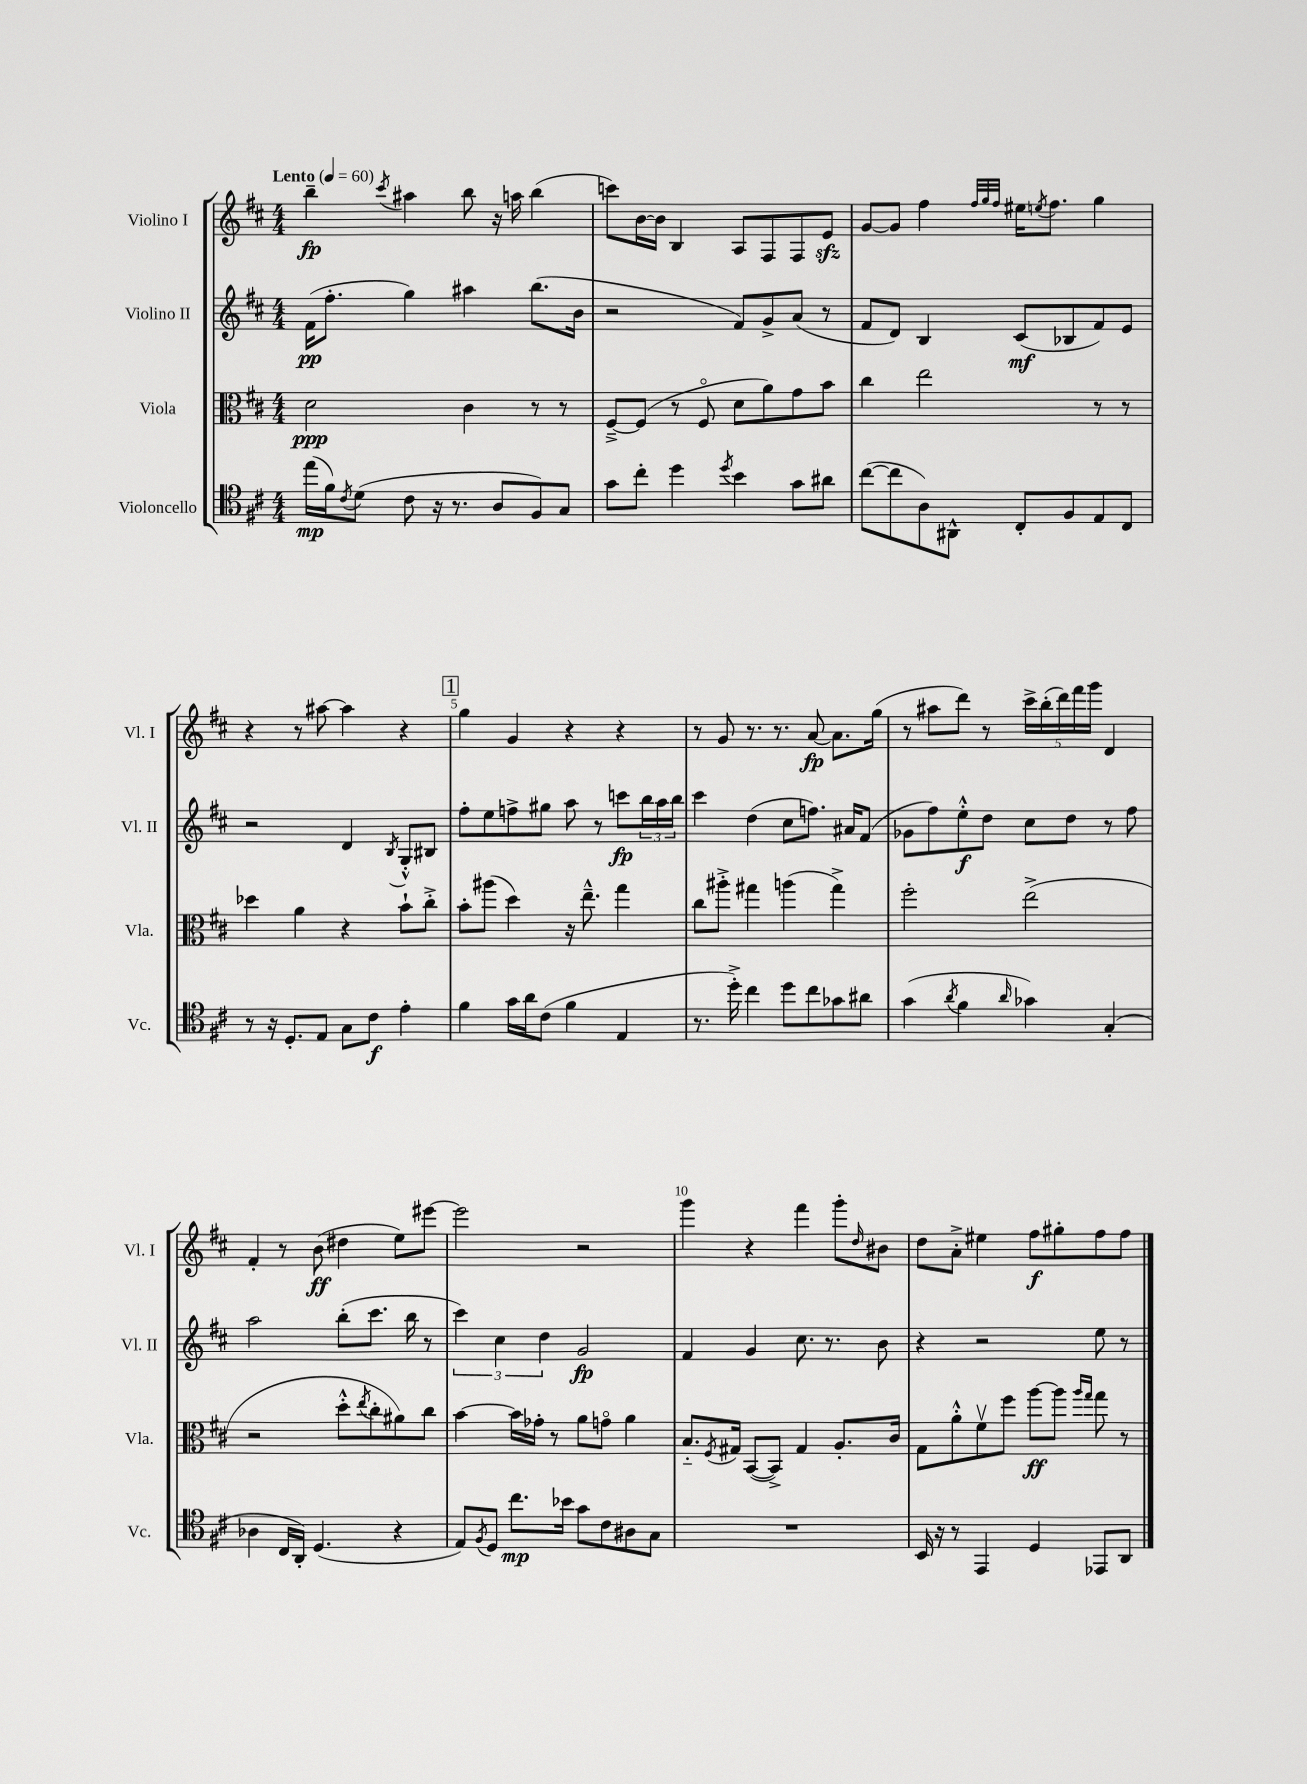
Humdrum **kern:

**kern	**kern	**kern	**kern
*staff4	*staff3	*staff2	*staff1
*clefC4	*clefC3	*clefG2	*clefG2
*k[f#c#]	*k[f#c#]	*k[f#c#]	*k[f#c#]
*M4/4	*M4/4	*M4/4	*M4/4
*MM60	*MM60	*MM60	*MM60
(16ee	2d	(16f#	4bb~
16f#)	.	8.ff#'	.
8qc#	.	.	.
(8d	.	.	.
.	.	.	8qccc#
8c#	.	4gg)	4aa#
16r	.	.	.
8.r	.	.	.
.	4c#	4aa#	8bb
8A	.	.	16r
.	.	.	16aa
8F#)	8r	(8.bb	(4bb
8G	8r	.	.
.	.	16b	.
=	=	=	=
8g	[8F#~^	2r	8ccc)
8cc#'	(8F#]	.	[16b
.	.	.	16b]
4dd	8r	.	4B
.	8F#o	.	.
8qdd	.	.	.
4b	8d	8f#)	8A
.	8a)	8g^	8F#
8g	8g	(8a	8F#
8a#	8b	8r	8e
=	=	=	=
([8cc#	4cc#	8f#	[8g
8cc#]	.	8d)	8g]
8A)	2ee	4B	4ff#
8AA#^^	.	.	.
.	.	.	32qqff#
.	.	.	32qqgg
.	.	.	32qqff#
8C#'	.	(8c#	16ee#
.	.	.	8qee
.	.	.	8.ff#
8F#	.	8B-	.
8E	8r	8f#)	4gg
8C#	8r	8e	.
=	=	=	=
8r	4dd-	2r	4r
16r	.	.	.
8.D'	.	.	.
.	4a	.	8r
8E	.	.	[8aa#
8G	4r	4d	4aa#]
8c#	.	.	.
.	.	8qB	.
4e'	8b`	8G'^^	4r
.	8cc#'^	8B#	.
=	=	=	=
4f#	8b'	8ff#'	4gg
.	(8aa#	8ee	.
16g	4dd)	8ff^	4g
16a	.	.	.
(8c#	.	8gg#	.
4f#	16r	8aa	4r
.	8.ee~^^	.	.
.	.	8r	.
4E	4gg	8ccc	4r
.	.	24bb	.
.	.	24aa	.
.	.	24bb	.
=	=	=	=
8.r	8cc#	4ccc#	8r
.	8aa#'^	.	8g
16dd'^)	.	.	.
4cc#	4gg#	(4dd	8.r
.	.	.	8.r
8dd	(4aa	8cc#	.
8cc#	.	8.ff)	[8a
8g-	4gg#^)	.	8.a]
.	.	16a#	.
8a#	.	(8f#	.
.	.	.	(16gg
=	=	=	=
(4g	2ff#'	8g-	8r
.	.	8ff#)	8aa#
8qa	.	.	.
4f#	.	8ee'^^	8ddd)
.	.	8dd	8r
16qqa	.	.	.
4g-)	(2ee^	8cc#	20ccc#^
.	.	.	(20bb'
.	.	.	20ddd)
.	.	8dd	.
.	.	.	20fff#
.	.	.	20ggg
(4G'	.	8r	4d
.	.	8ff#	.
=	=	=	=
4A-	2r	2aa	4f#'
16C#	.	.	8r
16AA')	.	.	.
(4.D	.	.	(8b
.	8dd'^^	(8bb'	4dd#
.	8qee	.	.
.	8cc#'	8.ccc#	.
4r	8a#)	.	8ee)
.	.	16bb	.
.	8cc#	8r	[8eee#
=	=	=	=
8E)	[4b	6ccc#)	2eee#]
8qF#	.	.	.
8D	.	.	.
.	.	6cc#	.
8.cc#	16b]	.	.
.	16g-'	.	.
.	.	6dd	.
.	8r	.	.
16b-	.	.	.
8g	8a	2g	2r
8c#	8go	.	.
8A#	4a	.	.
8G	.	.	.
=	=	=	=
1r	8.B'~	4f#	4ggg
.	8qF#	.	.
.	16G#	.	.
.	([8BB	4g	4r
.	8BB^])	.	.
.	4G#	8.cc#	4fff#
.	.	8.r	.
.	8.A'	.	8ggg'
.	.	.	16qqdd
.	.	8b	8b#
.	16c#	.	.
=	=	=	=
16BB	8G	4r	8dd
16r	.	.	.
8r	8a'^^	.	8a'^
4EE	8f#v	2r	4ee#
.	8ff#	.	.
4D	[8aa	.	8ff#
.	8aa]	.	8gg#'
.	16qqaa	.	.
.	16qqgg	.	.
8EE-	8gg	8ee	8ff#
8AA	8r	8r	8ff#
==	==	==	==
*-	*-	*-	*-
